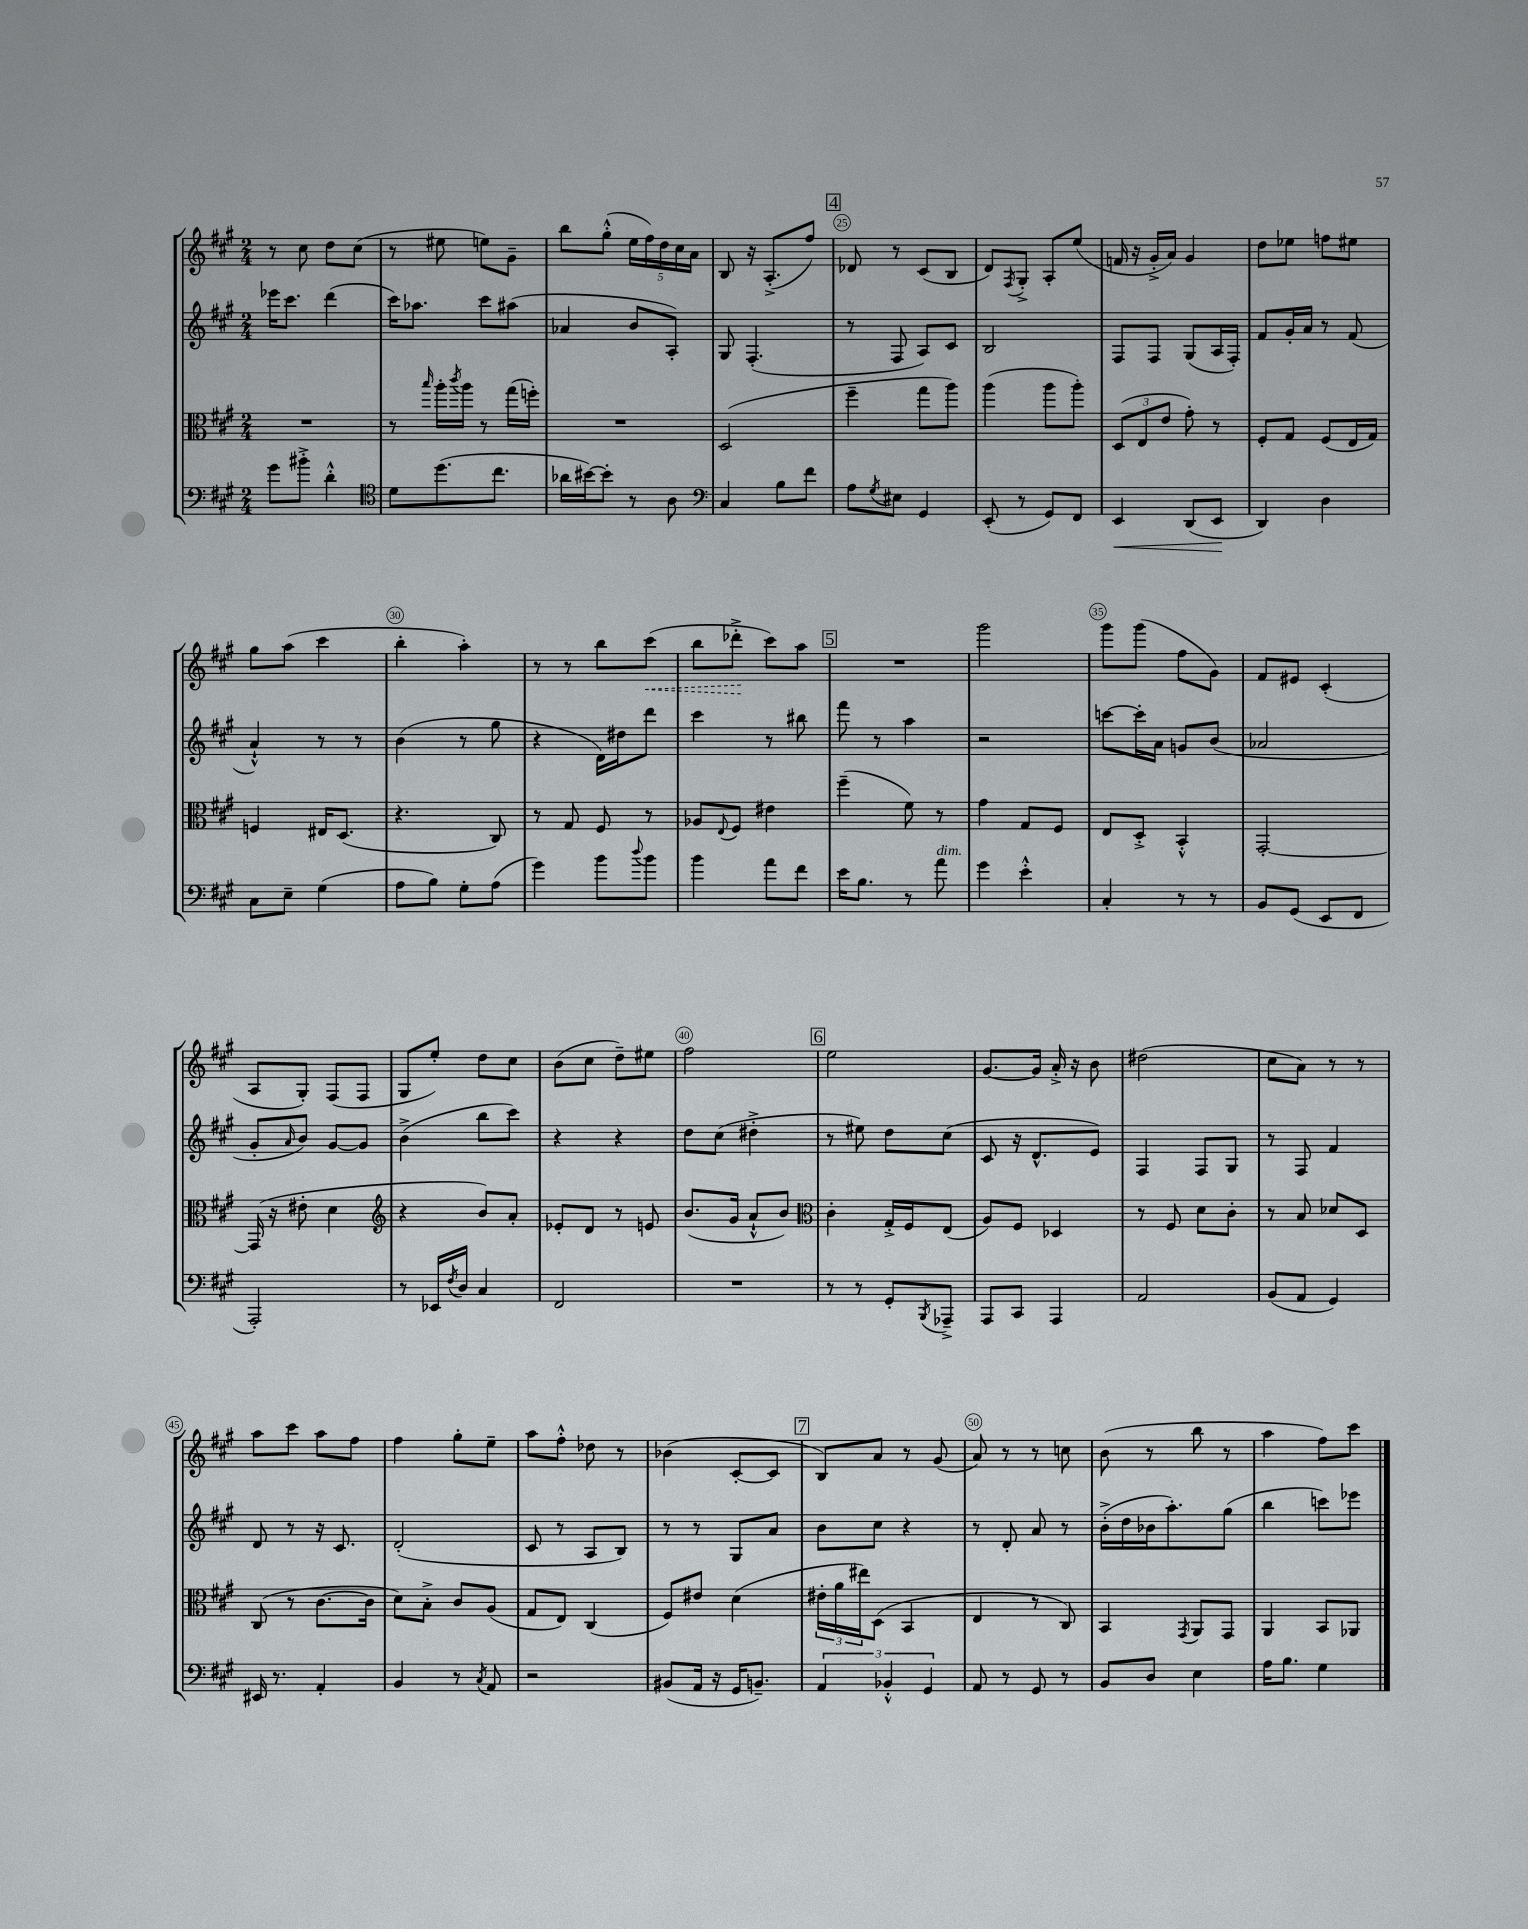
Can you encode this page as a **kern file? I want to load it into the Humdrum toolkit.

**kern	**kern	**kern	**kern
*staff4	*staff3	*staff2	*staff1
*clefF4	*clefC3	*clefG2	*clefG2
*k[f#c#g#]	*k[f#c#g#]	*k[f#c#g#]	*k[f#c#g#]
*M2/4	*M2/4	*M2/4	*M2/4
8g#	2r	16eee-	8r
.	.	8.ccc#	.
8b#'^	.	.	8cc#
4d'^^	.	(4ddd	8dd
.	.	.	(8cc#
=	=	=	=
*clefC4	*	*	*
8d	8r	16ccc#)	8r
.	.	8.aa-	.
.	16qqbb	.	.
(8.dd	16aa'	.	8ee#
.	8qccc#	.	.
.	16aa	.	.
.	8r	8ccc#	8ee)
8.cc#	.	.	.
.	(16gg#	(8aa#	8g#~
.	16ff')	.	.
=	=	=	=
16a-	2r	4a-	8bb
[16b#)	.	.	.
8b#']	.	.	(8gg#'^^
8r	.	8b	20ee
.	.	.	20ff#)
.	.	.	20dd
8A	.	8A')	.
.	.	.	20cc#
.	.	.	20a
=	=	=	=
*clefF4	*	*	*
4C#	(2D	8G#	8B
.	.	(4.F#'	16r
.	.	.	(8.A'^
8B	.	.	.
8f#	.	.	8ff#)
=	=	=	=
8A	4ff#~	8r	8d-
8qG#	.	.	.
8E#	.	8F#	8r
4GG#	8gg#	8A)	(8c#
.	8aa)	8c#	8B
=	=	=	=
(8EE'	(4aa	2B	8d)
.	.	.	8qF#
8r	.	.	8G#'^
8GG#)	8aa	.	8A'
8FF#	8aa')	.	(8ee
=	=	=	=
4EE	(12D	8F#	16f
.	.	.	16r
.	12E	.	.
.	.	8F#	16g#'^
.	12e	.	.
.	.	.	16a)
(8DD	8g#')	(8G#	4g#
8EE	8r	16A	.
.	.	16F#')	.
=	=	=	=
4DD)	8F#'	8f#	8dd
.	8G#	16g#'	8ee-
.	.	16a	.
4D	(8F#	8r	8ff
.	16E	(8f#	8ee#
.	16G#)	.	.
=	=	=	=
8C#	4F	4a`^^)	8gg#
8E~	.	.	(8aa
(4G#	16E#	8r	4ccc#
.	(8.D	.	.
.	.	8r	.
=	=	=	=
8A	4.r	(4b	4bb'
8B)	.	.	.
8G#'	.	8r	4aa')
(8A	8C#)	8gg#	.
=	=	=	=
4g#)	8r	4r	8r
.	8G#	.	8r
8b	8F#	16d)	8bb
.	.	16dd#	.
8qqdd	.	.	.
8b	8r	8ddd	(8ccc#
=	=	=	=
4b	8A-	4ccc#	8bb
.	8qqE	.	.
.	8F#	.	8ddd-'^
8a	4e#	8r	8ccc#)
8f#	.	8bb#	8aa
=	=	=	=
16e	(4ff#~	8fff#	2r
8.B	.	.	.
.	.	8r	.
8r	8f#)	4aa	.
8a	8r	.	.
=	=	=	=
4g#	4g#	2r	2ggg#
4e'^^	8G#	.	.
.	8F#	.	.
=	=	=	=
4C#'	8E	[8ccc	8ggg#
.	8D'^	16ccc']	(8ggg#
.	.	16a	.
8r	4BB'^^	8g	8ff#
8r	.	(8b	8g#)
=	=	=	=
8BB	[2GG#'	2a-	8f#
(8GG#	.	.	8e#
8EE	.	.	(4c#'
8FF#	.	.	.
=	=	=	=
2AAA')	(16GG#]	8g#'	8A
.	16r	.	.
.	.	16qqa	.
.	8e#'	8b)	8G#')
.	4d	[8g#	(8F#
.	.	8g#]	8F#
=	=	=	=
*	*clefG2	*	*
8r	4r	(4b^	8G#
16EE-	.	.	8ee')
8qF#	.	.	.
16D	.	.	.
4C#	8b)	8bb	8dd
.	8a'	8ccc#)	8cc#
=	=	=	=
2FF#	8e-'	4r	(8b
.	8d	.	8cc#
.	8r	4r	8dd~)
.	8e	.	8ee#
=	=	=	=
2r	(8.b	8dd	2ff#
.	.	(8cc#	.
.	16g#	.	.
.	8a`^^	4dd#'^	.
.	8b)	.	.
=	=	=	=
*	*clefC3	*	*
8r	4c#'	8r	2ee
8r	.	8ee#)	.
8GG#'	16G#'^	8dd	.
.	16F#	.	.
8qBBB	.	.	.
8AAA-~^	(8E	(8cc#	.
=	=	=	=
8AAA	8A)	8c#	[8.g#
8CC#	8F#	16r	.
.	.	8.d^^	16g#]
4AAA	4D-	.	16a'^
.	.	.	16r
.	.	8e)	8b
=	=	=	=
2AA	8r	4F#	(2dd#
.	8F#	.	.
.	8d	8F#	.
.	8c#'	8G#	.
=	=	=	=
(8BB	8r	8r	8cc#
8AA	8B	8F#	8a)
4GG#)	8d-	4f#	8r
.	8D	.	8r
=	=	=	=
16EE#	(8C#	8d	8aa
8.r	.	.	.
.	8r	8r	8ccc#
4AA'	[8.c#	16r	8aa
.	.	8.c#	.
.	.	.	8ff#
.	16c#]	.	.
=	=	=	=
4BB	8d)	(2d'	4ff#
.	8B'^	.	.
8r	8c#	.	8gg#'
8qC#	.	.	.
8AA	(8A	.	8ee~
=	=	=	=
2r	8G#	8c#	8aa
.	8E)	8r	8ff#'^^
.	(4C#	8A	8dd-
.	.	8B)	8r
=	=	=	=
(8BB#	8F#)	8r	(4b-
16AA	8e#	8r	.
16r	.	.	.
16GG#	(4d	8G#	[8c#'
8.BB~)	.	.	.
.	.	8a	8c#]
=	=	=	=
6AA	24e#'	8b	8B)
.	24a	.	.
.	24ee#)	.	.
.	(8D	8cc#	8a
6BB-'^^	.	.	.
.	4BB	4r	8r
6GG#	.	.	.
.	.	.	(8g#
=	=	=	=
8AA	4E	8r	8a)
8r	.	8d'	8r
8GG#	8r	8a	8r
8r	8C#)	8r	8cc
=	=	=	=
8BB	4BB	(16b'^	(8b
.	.	16dd	.
8D	.	16b-	8r
.	.	8.aa')	.
.	8qGG#	.	.
4E	8AA	.	8bb
.	8GG#	(8gg#	8r
=	=	=	=
16A	4AA	4bb	4aa
8.B	.	.	.
4G#	8BB	8ccc)	8ff#)
.	8AA-	8eee-	8ccc#
==	==	==	==
*-	*-	*-	*-
